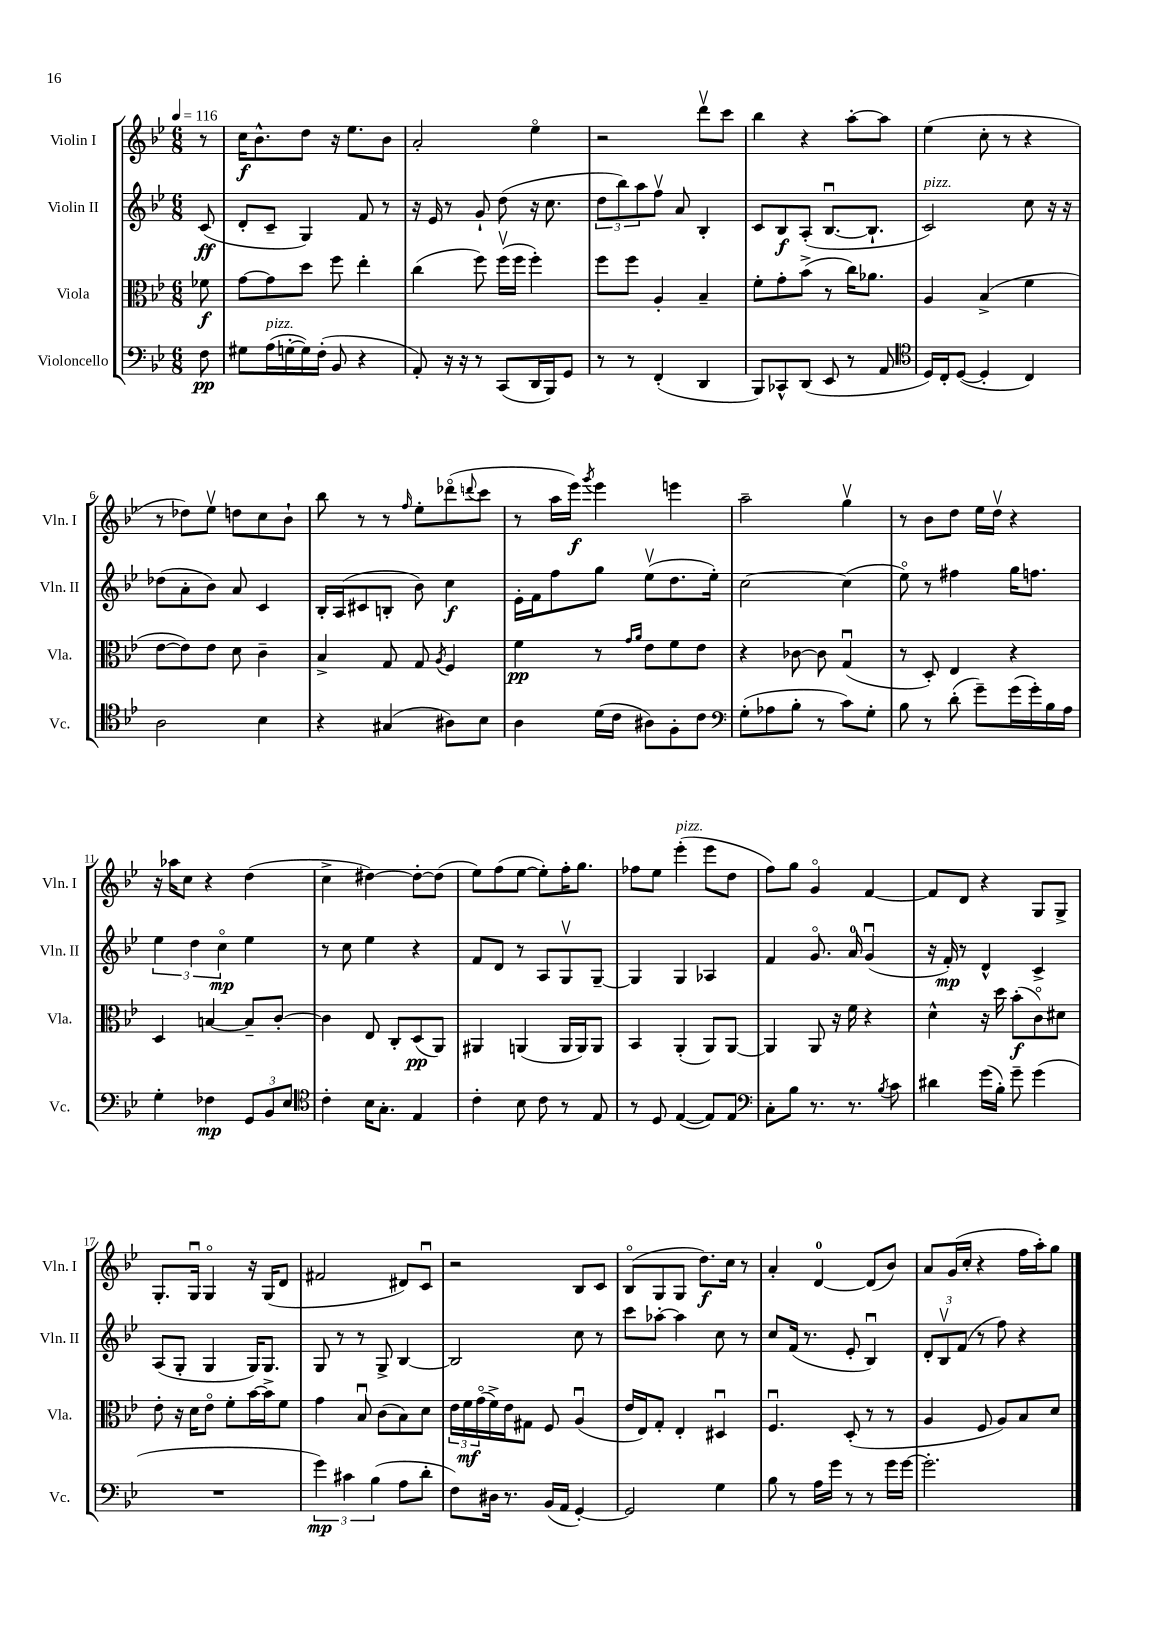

**kern	**dynam	**kern	**dynam	**kern	**dynam	**kern	**dynam
*part4	*part4	*part3	*part3	*part2	*part2	*part1	*part1
*staff4	*staff4	*staff3	*staff3	*staff2	*staff2	*staff1	*staff1
*I"Violoncello	*	*I"Viola	*	*I"Violin II	*	*I"Violin I	*
*I'Vc.	*	*I'Vla.	*	*I'Vln. II	*	*I'Vln. I	*
*clefF4	*	*clefC3	*	*clefG2	*	*clefG2	*
*k[b-e-]	*	*k[b-e-]	*	*k[b-e-]	*	*k[b-e-]	*
*M6/8	*	*M6/8	*	*M6/8	*	*M6/8	*
*MM116	*	*MM116	*	*MM116	*	*MM116	*
=	=	=	=	=	=	=	=
8F\	pp	8f-X\	f	(8c/	ff	8r	.
=1	=1	=1	=1	=1	=1	=1	=1
8G#X\L	.	[8g\L	.	8d'/L	.	16cc\KL	f
.	.	.	.	.	.	8.b-^^\	.
!LO:TX:a:i:t=pizz.	!	!	!	!	!	!	!
(16A\L	.	8g\]	.	8c~/J	.	.	.
[16Gn'\	.	.	.	.	.	.	.
16G\])	.	8dd\J	.	4G/)	.	8dd\J	.
(16F'\JJ	.	.	.	.	.	.	.
8BB-/	.	8ff\	.	.	.	16r	.
.	.	.	.	.	.	8.ee-\L	.
4r	.	4ee-'\	.	8f/	.	.	.
.	.	.	.	8r	.	8b-\J	.
=2	=2	=2	=2	=2	=2	=2	=2
8AA'/)	.	(4cc\	.	16r	.	2a'/	.
.	.	.	.	16e-/	.	.	.
16r	.	.	.	8r	.	.	.
16r	.	.	.	.	.	.	.
8r	.	8ff\)	.	8g`/	.	.	.
(8CC/L	.	(16ffv\LL	.	(8dd\	.	.	.
.	.	16ff\JJ	.	.	.	.	.
16DD/L	.	4ff'\)	.	16r	.	4ee-\	.
16BBB-/J)	.	.	.	8.cc\	.	.	.
8GG/J	.	.	.	.	.	.	.
=3	=3	=3	=3	=3	=3	=3	=3
8r	.	8ff\L	.	12dd\L	.	2r	.
.	.	.	.	12bb-\)	.	.	.
8r	.	8ff\J	.	.	.	.	.
.	.	.	.	12aa\	.	.	.
(4FF'/	.	4A'/	.	8ffv\J	.	.	.
.	.	.	.	8a/	.	.	.
4DD/	.	4B-~/	.	4B-'/	.	8dddv\L	.
.	.	.	.	.	.	8ccc\J	.
=4	=4	=4	=4	=4	=4	=4	=4
8BBB-/L)	.	8f'\L	.	8c/L	.	4bb-\	.
8CC-X^^/	.	8g'\	.	8B-/	f	.	.
(8DD/J	.	(8b-^\J	.	(8A'/J	.	4r	.
8EE-/	.	8r	.	[8.B-u/L	.	.	.
8r	.	16cc\KL)	.	.	.	[8aa'\L	.
.	.	8.a-X\J	.	8.B-`/J]	.	.	.
8AA/	.	.	.	.	.	8aa\J]	.
=5	=5	=5	=5	=5	=5	=5	=5
*clefC4	*	*	*	*	*	*	*
!	!	!	!	!LO:TX:a:i:t=pizz.	!	!	!
16D/LL)	.	4A/	.	2c/)	.	(4ee-\	.
16C'/J	.	.	.	.	.	.	.
([8D/J	.	.	.	.	.	.	.
4D'/]	.	(4B-^/	.	.	.	8cc'\	.
.	.	.	.	.	.	8r	.
4C/)	.	4f\	.	8cc\	.	4r	.
.	.	.	.	16r	.	.	.
.	.	.	.	16r	.	.	.
!!LO:LB:g=z
=6	=6	=6	=6	=6	=6	=6	=6
2A\	.	[8e-\L	.	(8dd-X\L	.	8r	.
.	.	8e-\])	.	8a'\	.	8dd-X\L)	.
.	.	8e-\J	.	8b-\J)	.	8ee-v\J	.
.	.	8d\	.	8a/	.	8ddn\L	.
4B-\	.	4c~\	.	4c/	.	8cc\	.
.	.	.	.	.	.	8b-`\J	.
=7	=7	=7	=7	=7	=7	=7	=7
4r	.	4B-^/	.	16B-'/LL	.	8bb-\	.
.	.	.	.	(16A/J	.	.	.
.	.	.	.	8c#X/	.	8r	.
(4G#X/	.	8G/	.	8Bn'/J	.	8r	.
.	.	.	.	.	.	16qqff/	.
.	.	8G/	.	8b-\)	.	8ee-'\L	.
.	.	8qA/	.	.	.	.	.
8A#X\L)	.	4F/	.	4cc\	f	(8ddd-X\	.
.	.	.	.	.	.	8qqdddn/	.
8B-\J	.	.	.	.	.	8ccc\J	.
=8	=8	=8	=8	=8	=8	=8	=8
4A\	.	4f\	pp	16e-'\LL	.	8r	.
.	.	.	.	16f\J	.	.	.
.	.	.	.	8ff\	.	16aa\LL	.
.	.	.	.	.	.	16eee-\JJ)	f
.	.	.	.	.	.	8qggg/	.
(16d\LL	.	8r	.	8gg\J	.	4eee-\	.
16c\JJ	.	.	.	.	.	.	.
.	.	16qqg/LL	.	.	.	.	.
.	.	16qqa/JJ	.	.	.	.	.
8A#X\L)	.	8e-\L	.	(8ee-v\L	.	.	.
8F'\	.	8f\	.	8.dd\	.	4eeen\	.
8c\J	.	8e-\J	.	.	.	.	.
.	.	.	.	16ee-'\Jk)	.	.	.
=9	=9	=9	=9	=9	=9	=9	=9
*clefF4	*	*	*	*	*	*	*
(8G'\L	.	4r	.	[2cc\	.	2aa~\	.
8A-X\	.	.	.	.	.	.	.
8B-'\J	.	[8c-X\	.	.	.	.	.
8r	.	8c-\]	.	.	.	.	.
8c\L)	.	(4Gu/	.	(4cc\]	.	4ggv\	.
8G'\J	.	.	.	.	.	.	.
=10	=10	=10	=10	=10	=10	=10	=10
8B-\	.	8r	.	8ee-\)	.	8r	.
8r	.	8D'/)	.	8r	.	8b-\L	.
(8d'\	.	4E-/	.	4ff#X\	.	8dd\J	.
8g~\L)	.	.	.	.	.	16ee-\LL	.
.	.	.	.	.	.	16ddv\JJ	.
(16g\L	.	4r	.	16gg\KL	.	4r	.
16g'\)	.	.	.	8.ffn\J	.	.	.
16B-\	.	.	.	.	.	.	.
16A\JJ	.	.	.	.	.	.	.
!!LO:LB:g=z
=11	=11	=11	=11	=11	=11	=11	=11
4G'\	.	4D/	.	6ee-\	.	16r	.
.	.	.	.	.	.	16aa-X\KL	.
.	.	.	.	.	.	8cc\J	.
.	.	.	.	6dd\	.	.	.
4F-X\	mp	[4Bn/	.	.	.	4r	.
.	.	.	.	6cc\	mp	.	.
12GG/L	.	8B~/L]	.	4ee-\	.	(4dd\	.
12BB-/	.	.	.	.	.	.	.
.	.	[8c'/J	.	.	.	.	.
12E-/J	.	.	.	.	.	.	.
=12	=12	=12	=12	=12	=12	=12	=12
*clefC4	*	*	*	*	*	*	*
4c'\	.	4c\]	.	8r	.	4cc^\	.
.	.	.	.	8cc\	.	.	.
16B-\KL	.	8E-/	.	4ee-\	.	[4dd#X\)	.
8.G'\J	.	.	.	.	.	.	.
.	.	8C'/L	.	.	.	.	.
4E-/	.	(8D/	pp	4r	.	8dd#'\L_	.
.	.	8AA/J)	.	.	.	(8dd#\J]	.
=13	=13	=13	=13	=13	=13	=13	=13
4c'\	.	4AA#X/	.	8f/L	.	8ee-\L)	.
.	.	.	.	8d/J	.	(8ff\	.
8B-\	.	(4AAn/	.	8r	.	[8ee-\J	.
8c\	.	.	.	8A/L	.	8ee-'\L])	.
8r	.	16AA/LL	.	8Gv/	.	16ff'\K	.
.	.	16AA/J)	.	.	.	8.gg\J	.
8E-/	.	8AA/J	.	[8G~/J	.	.	.
=14	=14	=14	=14	=14	=14	=14	=14
8r	.	4BB-/	.	4G/]	.	8ff-X\L	.
8D/	.	.	.	.	.	8ee-\J	.
!	!	!	!	!	!	!LO:TX:a:i:t=pizz.	!
([4E-/	.	(4AA'/	.	4G/	.	(4eee-'\	.
8E-/L])	.	8AA/L)	.	4A-X/	.	8eee-\L	.
8E-/J	.	[8AA/J	.	.	.	8dd\J	.
=15	=15	=15	=15	=15	=15	=15	=15
*clefF4	*	*	*	*	*	*	*
8C'\L	.	4AA/]	.	4f/	.	8ff\L)	.
8B-\J	.	.	.	.	.	8gg\J	.
8.r	.	8AA/	.	8.g/	.	4g/	.
.	.	16r	.	.	.	.	.
8.r	.	16f\	.	16a/	.	.	.
.	.	4r	.	(4gu/	.	[4f/	.
8qB-/	.	.	.	.	.	.	.
8c\	.	.	.	.	.	.	.
=16	=16	=16	=16	=16	=16	=16	=16
4d#X\	.	4d^^\	.	16r	.	8f/L]	.
.	.	.	.	16f'/)	mp	.	.
.	.	.	.	8r	.	8d/J	.
(16g\LL	.	16r	.	4d^^/	.	4r	.
16B-'\JJ)	.	16dd\	.	.	.	.	.
8g~\	.	(8b-'\L	f	.	.	.	.
(4g\	.	8c\)	.	4c^/	.	8G/L	.
.	.	8d#X\J	.	.	.	8G^/J	.
!!LO:LB:g=z
=17	=17	=17	=17	=17	=17	=17	=17
2.r	.	8e-'\	.	(8A/L	.	8.G'/L	.
.	.	16r	.	8G'/J	.	.	.
.	.	16d\KL	.	.	.	16Gu/Jk	.
.	.	8e-\J	.	4G/	.	4G/	.
.	.	8f'\L	.	.	.	.	.
.	.	[16b-\L	.	16G/KL)	.	16r	.
.	.	16b-^\J]	.	8.G/J	.	(16G/KL	.
.	.	8f\J	.	.	.	8d/J	.
=18	=18	=18	=18	=18	=18	=18	=18
6g\)	mp	4g\	.	8G/	.	2f#X/	.
.	.	.	.	8r	.	.	.
6c#X\	.	.	.	.	.	.	.
.	.	8B-u/	.	8r	.	.	.
(6B-\	.	.	.	.	.	.	.
.	.	(8c\L	.	8G^/	.	.	.
8A\L	.	8B-\)	.	[4B-/	.	8d#X/L)	.
8d'\J	.	8d\J	.	.	.	8cu/J	.
=19	=19	=19	=19	=19	=19	=19	=19
8F\L)	.	24e-\LL	.	2B-/]	.	2r	.
.	.	24f\	mf	.	.	.	.
.	.	(24g\	.	.	.	.	.
16D#X\Jk	.	16f^\)	.	.	.	.	.
8.r	.	16e-\J	.	.	.	.	.
.	.	8G#X\J	.	.	.	.	.
(16BB-/LL	.	8F/	.	.	.	.	.
16AA/JJ	.	.	.	.	.	.	.
[4GG'/)	.	(4Au/	.	8cc\	.	8B-/L	.
.	.	.	.	8r	.	8c/J	.
=20	=20	=20	=20	=20	=20	=20	=20
2GG/]	.	16e-/LL	.	8ccc\L	.	(8B-/L	.
.	.	16E-/J)	.	.	.	.	.
.	.	8G'/J	.	[8aa-X'\J	.	8G/	.
.	.	4E-'/	.	4aa-\]	.	8G/J	.
.	.	.	.	.	.	8.dd\L)	f
4G\	.	4D#Xu/	.	8cc\	.	.	.
.	.	.	.	.	.	16cc\Jk	.
.	.	.	.	8r	.	8r	.
=21	=21	=21	=21	=21	=21	=21	=21
8B-\	.	4.Fu/	.	8cc/L	.	4a'/	.
8r	.	.	.	(16f/Jk	.	.	.
.	.	.	.	8.r	.	.	.
16A\LL	.	.	.	.	.	[4d/	.
16g\JJ	.	.	.	.	.	.	.
8r	.	(8D'/	.	8e-'/	.	.	.
8r	.	8r	.	4B-u/)	.	(8d/L]	.
16g\LL	.	8r	.	.	.	8b-/J)	.
[16g\JJ	.	.	.	.	.	.	.
=22	=22	=22	=22	=22	=22	=22	=22
2.g'\]	.	4A/	.	12d'/L	.	8a/L	.
.	.	.	.	12B-v/	.	.	.
.	.	.	.	.	.	(16g/L	.
.	.	.	.	(12f/J	.	.	.
.	.	.	.	.	.	16cc'/JJ	.
.	.	8F/	.	8r	.	4r	.
.	.	8A/L)	.	8ff\)	.	.	.
.	.	8B-/	.	4r	.	16ff\LL	.
.	.	.	.	.	.	16aa'\J)	.
.	.	8d/J	.	.	.	8gg\J	.
==	==	==	==	==	==	==	==
*-	*-	*-	*-	*-	*-	*-	*-
